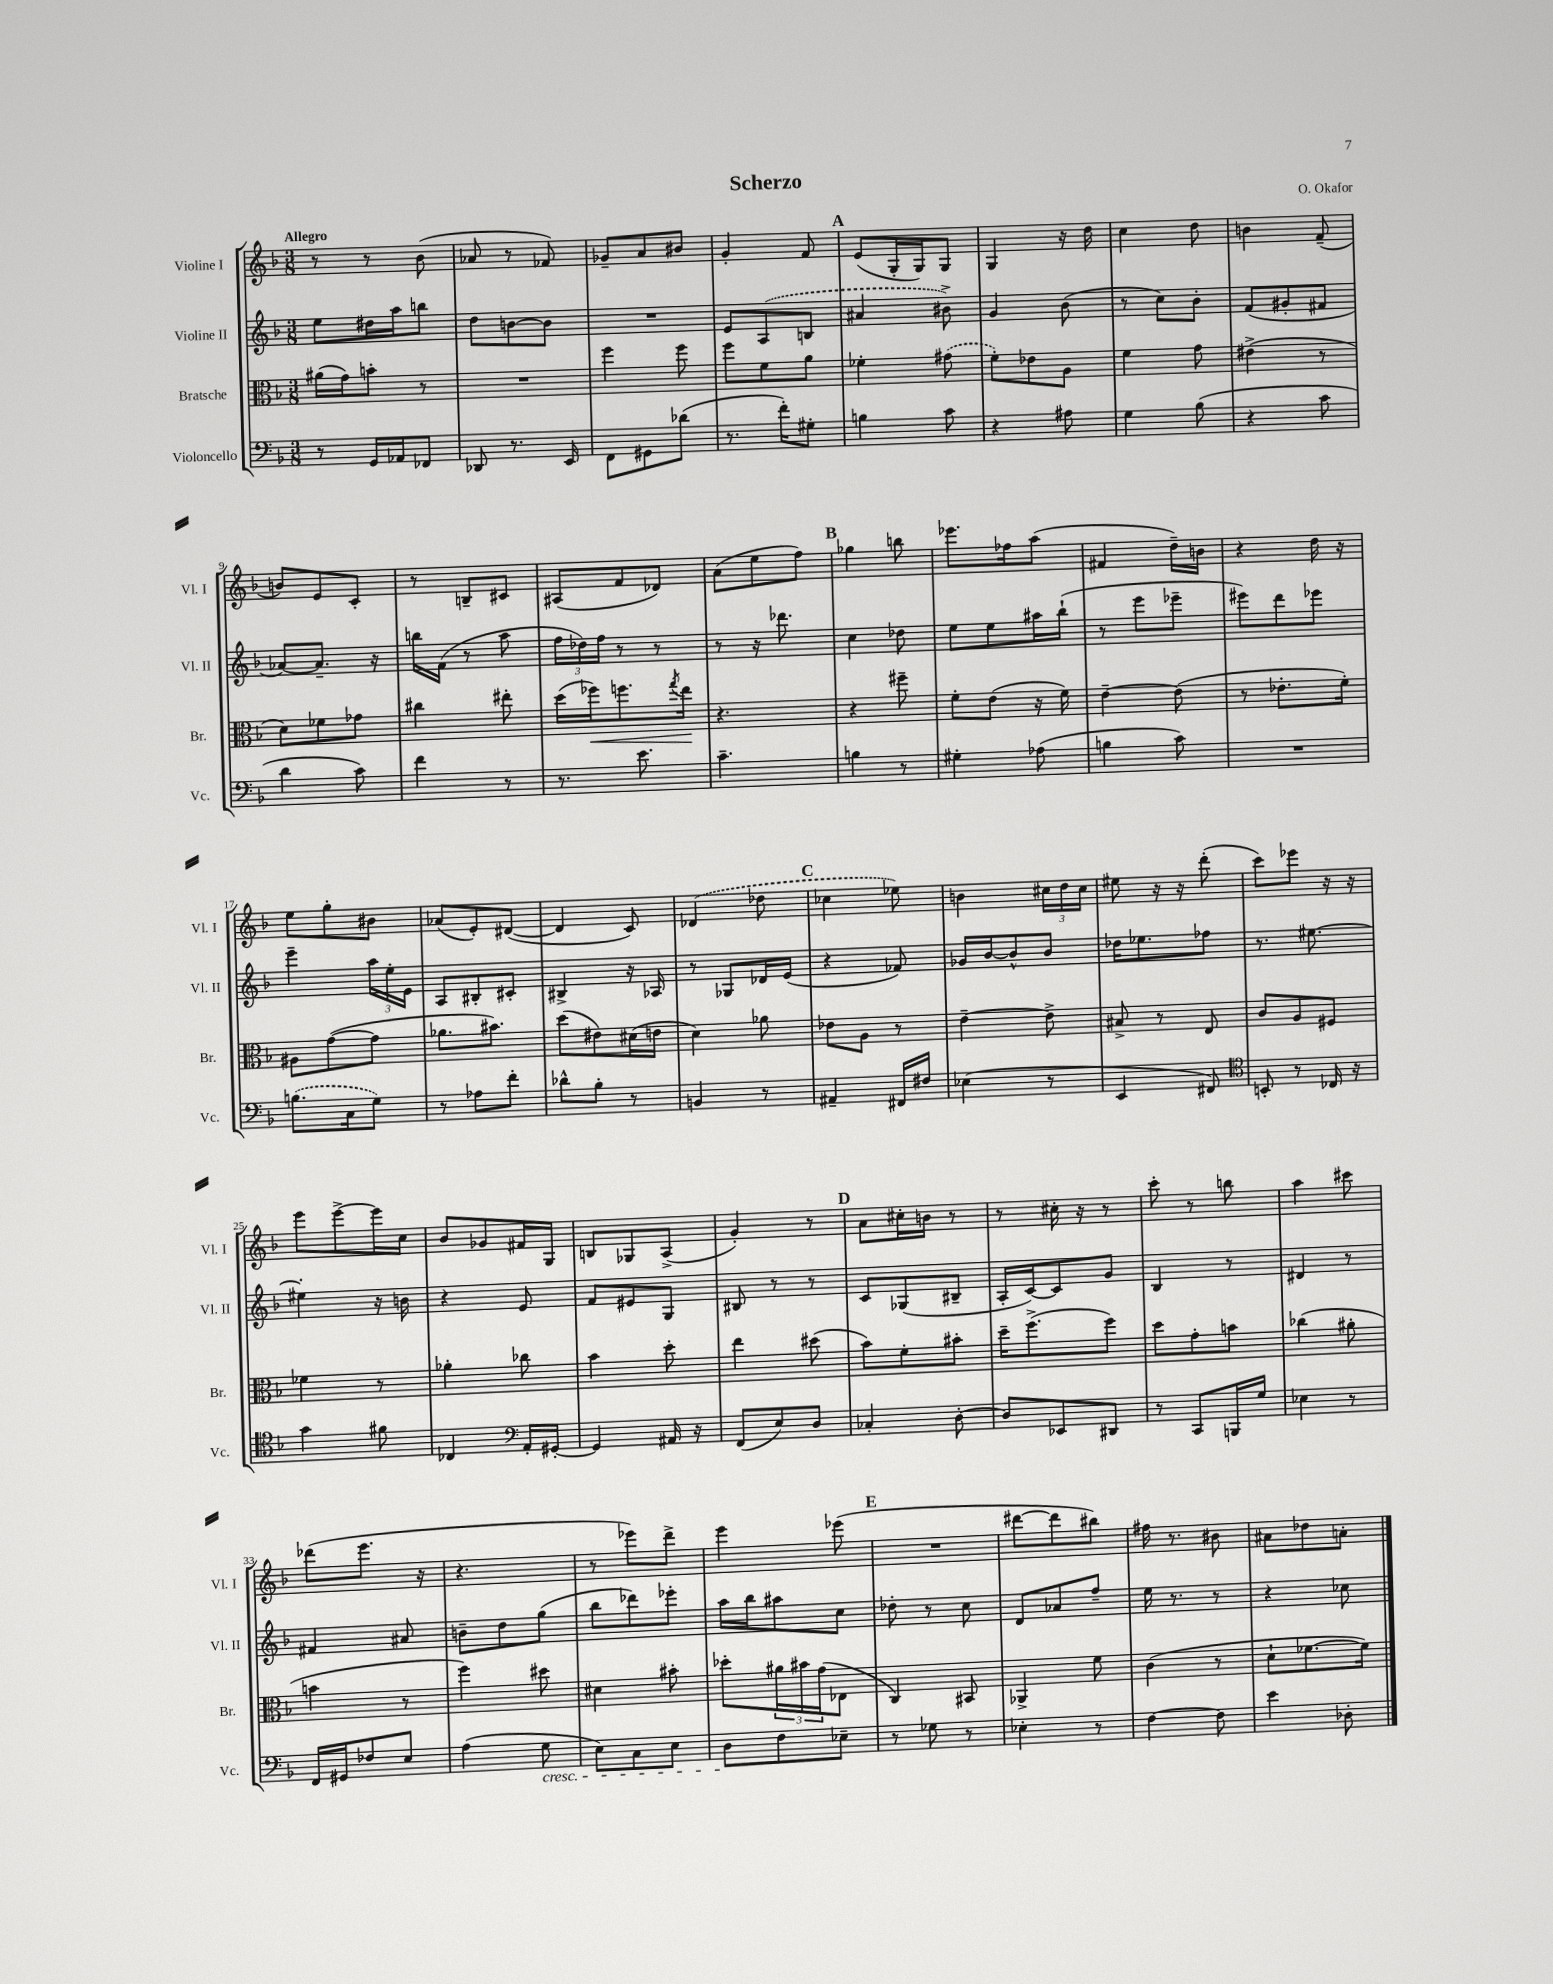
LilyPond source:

\header { title = "Scherzo" composer = "O. Okafor" }
<<
\new StaffGroup <<
\new Staff = "s0" \with { instrumentName = "Violine I" shortInstrumentName = "Vl. I" } {
    \clef treble \key f \major \numericTimeSignature \time 3/8 \tempo "Allegro"
    r8 r8 bes'8( |
    aes'8 r8 fes'8) |
    ges'8-- a'8 bis'8 |
    g'4-. f'8 |
    \mark \markup { \bold "A" } e'8( g16-. g16) g8 |
    g4 r16 d''16 |
    c''4 d''8 |
    b'4 f'8--( |
    b'8) e'8 c'8-. |
    r8 b8-- cis'8 |
    ais8( f'8 des'8) |
    a'8( e''8 f''8) |
    \mark \markup { \bold "B" } ges''4 b''8 |
    ees'''8. fes''16 a''8( |
    fis'4 d''16--) b'16 |
    r4 d''16 r16 |
    e''8 g''8-. bis'8 |
    aes'8( e'8-.) dis'8~( |
    dis'4 c'8) |
    \once \slurDashed des'4( des''8 |
    \mark \markup { \bold "C" } ces''4 ees''8) |
    b'4 \tuplet 3/2 { cis''16 d''16 cis''16 } |
    eis''8 r16 r16 d'''8-.( |
    c'''8) ees'''8 r16 r16 |
    e'''8 e'''8~-> e'''16 c''16 |
    bes'8 ges'8 fis'16 g16 |
    b8 ges8 a8->( |
    g'4-.) r8 |
    \mark \markup { \bold "D" } a'8 cis''16-. b'16 r8 |
    r8 cis''16-. r16 r8 |
    c'''8-. r8 b''8 |
    a''4 cis'''8 |
    des'''8( e'''8. r16 |
    r4. |
    r8 ees'''8) d'''8-> |
    e'''4 ees'''8( |
    \mark \markup { \bold "E" } R4. |
    dis'''8~ dis'''8 bis''8) |
    fis''16 r8. bis'8 |
    ais'8 des''8 a'8-. \bar "|." |
}
\new Staff = "s1" \with { instrumentName = "Violine II" shortInstrumentName = "Vl. II" } {
    \clef treble \key f \major \numericTimeSignature \time 3/8
    e''8 dis''16 a''16 b''8 |
    d''8 b'8~ b'8 |
    R4. |
    e'8 \once \slurDashed a8( b8 |
    \mark \markup { \bold "A" } ais'4 bis'8->) |
    g'4 bes'8( |
    r8 c''8) bes'8-. |
    f'8( gis'8-. fis'8 |
    aes'8~) aes'8.-- r16 |
    b''16 f'16( r8 a''8 |
    \tuplet 3/2 { f''16 des''16) f''16 } r8 r8 |
    r8 r16 des'''8. |
    \mark \markup { \bold "B" } c''4 des''8 |
    e''8 e''8 ais''16 bes''16-!( |
    r8 e'''8 ees'''8-- |
    eis'''8) d'''8 ees'''8 |
    e'''4-- \tuplet 3/2 { a''16 e''16-. e'16 } |
    a8 bis8-. cis'8-. |
    bis4-> r16 aes16 |
    r8 ges8 des'16 e'16( |
    \mark \markup { \bold "C" } r4 fes'8) |
    ges'16 bes'16~ bes'8-^ bes'8 |
    des''16 ees''8. fes''8 |
    r8. eis''8.~ |
    eis''4-. r16 b'16 |
    r4 e'8 |
    f'8 eis'8 g8 |
    bis8 r8 r8 |
    \mark \markup { \bold "D" } c'8 ges8( bis8-- |
    a16-. c'16~) c'8 g'8 |
    bes4 r8 |
    dis'4 r8 |
    fis'4 ais'8 |
    b'8-- d''8 g''8( |
    bes''8 des'''8) ees'''8-. |
    a''16 bes''16 ais''8 c''8 |
    \mark \markup { \bold "E" } des''8-. r8 c''8 |
    d'8 aes'8 f''8-- |
    e''16 r8. r8 |
    r4 ces''8 \bar "|." |
}
\new Staff = "s2" \with { instrumentName = "Bratsche" shortInstrumentName = "Br." } {
    \clef alto \key f \major \numericTimeSignature \time 3/8
    ais'16( g'16) b'8-. r8 |
    R4. |
    f''4 f''8 |
    f''8 f'8 a'8 |
    \mark \markup { \bold "A" } fes'4-. \once \slurDashed gis'8( |
    f'8-.) ees'8 a8 |
    f'4 g'8 |
    eis'4->( r8 |
    d'8) fes'8 ges'8 |
    cis''4 eis''8-. |
    d''16( fes''16\<) f''8. \acciaccatura { g''8 } e''16\! |
    r4. |
    \mark \markup { \bold "B" } r4 fis''8-- |
    f'8-. e'8( r16 f'16) |
    e'4~-- e'8( |
    r8 ees'8.-. f'16-.) |
    ais8 g'8~( g'8 |
    aes'8. bis'8.) |
    d''8( eis'8) dis'16( e'16 |
    d'4) aes'8 |
    \mark \markup { \bold "C" } ees'8 a8 r8 |
    e'4~-- e'8-> |
    bis8-> r8 e8 |
    c'8 a8 fis8 |
    fes'4 r8 |
    aes'4-. ces''8 |
    bes'4 d''8-. |
    e''4 dis''8( |
    \mark \markup { \bold "D" } bes'8) f'8-. bis'8-. |
    d''16-- f''8.->( f''8) |
    d''8 g'8-. b'8 |
    ces''4( ais'8-. |
    b'4 r8 |
    f''4) dis''8 |
    dis'4 bis'8-. |
    des''8-. \tuplet 3/2 { ais'16 bis'16 g'16( } ees8 |
    \mark \markup { \bold "E" } c4) bis,8 |
    aes,4-> f'8 |
    c'4( r8 |
    d'8-! fes'8.~ fes'16) \bar "|." |
}
\new Staff = "s3" \with { instrumentName = "Violoncello" shortInstrumentName = "Vc." } {
    \clef bass \key f \major \numericTimeSignature \time 3/8
    r8 g,16 aes,16 fes,8 |
    des,8 r8. e,16 |
    f,8 gis,8 des'8( |
    r8. f'16-.) gis8-. |
    \mark \markup { \bold "A" } b4 c'8 |
    r4 ais8 |
    g4 bes8( |
    r4 c'8 |
    d'4 c'8) |
    f'4 r8 |
    r8. e'8. |
    c'4.-- |
    \mark \markup { \bold "B" } b4 r8 |
    gis4-. aes8( |
    b4 c'8) |
    R4. |
    \once \slurDashed b8.( c16 g8) |
    r8 aes8 f'8-. |
    des'8-^ bes8-. r8 |
    b,4 r8 |
    \mark \markup { \bold "C" } ais,4-- fis,16 fis16 |
    ees4( r8 |
    e,4 fis,8) |
    \clef tenor b,8-. r8 ces16 r16 |
    g'4 fis'8 |
    ces4 \clef bass a,16-. gis,16~-. |
    gis,4 ais,16 r16 |
    f,8( e8) d8 |
    \mark \markup { \bold "D" } ces4-. d8~-. |
    d8 ees,8 dis,8 |
    r8 c,8 b,,16 g16 |
    ees4 r8 |
    f,16 gis,16 fes8 e8 |
    a4( g8\cresc |
    e8) c8 e8 |
    d8\! f8 ees8-- |
    \mark \markup { \bold "E" } r8 ges8 r8 |
    ees4-. r8 |
    f4~ f8 |
    e'4 des8-. \bar "|." |
}
>>
>>
